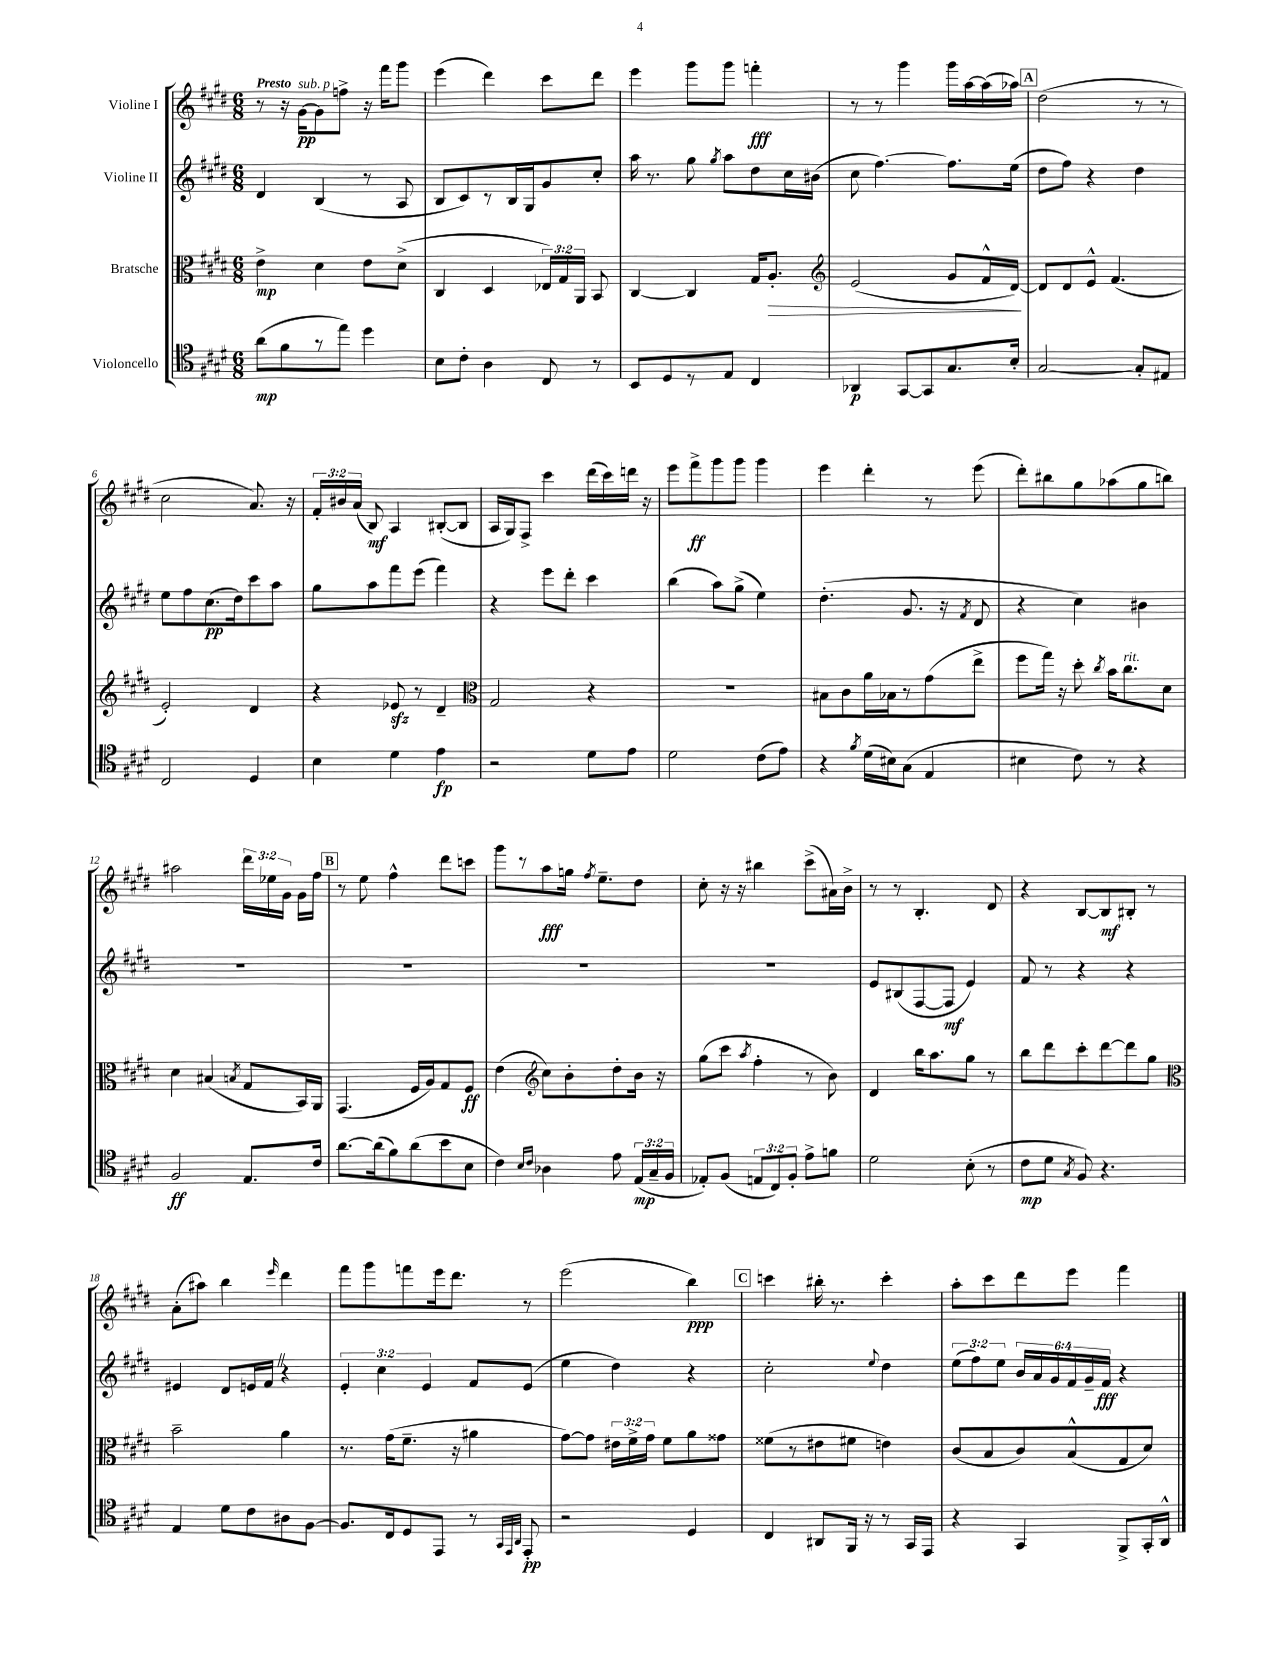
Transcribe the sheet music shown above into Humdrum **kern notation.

**kern	**kern	**kern	**kern
*staff4	*staff3	*staff2	*staff1
*clefC4	*clefC3	*clefG2	*clefG2
*k[f#c#g#d#]	*k[f#c#g#d#]	*k[f#c#g#d#]	*k[f#c#g#d#]
*M6/8	*M6/8	*M6/8	*M6/8
(8a	4e^	4d#	8r
8f#	.	.	16r
.	.	.	[16g#
8r	4d#	(4B	8g#]
8ee)	.	.	8ff^
4dd#	8e	8r	16r
.	.	.	16fff#
.	(8d#^	8A	8ggg#
=	=	=	=
8B	4C#	8B	(4eee
8c#'	.	8c#)	.
4A	4D#	8r	4ddd#)
.	.	16B	.
.	.	16G#	.
8C#	24E-)	8g#	8ccc#
.	24G#	.	.
.	24AA	.	.
8r	8BB	8cc#'	8ddd#
=	=	=	=
8BB	[4C#	16aa	4eee
.	.	8.r	.
8D#	.	.	.
8r	4C#]	8gg#	8ggg#
.	.	8qgg#	.
8E	.	8aa	8ggg#
4C#	16G#	8dd#	4fff'
.	8.A'	.	.
.	.	16cc#	.
.	.	(16b#	.
=	=	=	=
*	*clefG2	*	*
4AA-	(2e	8cc#	8r
.	.	[4.ff#)	8r
[8GG#	.	.	4ggg#
8GG#]	.	.	.
8.G#	8g#	8.ff#]	16ggg#
.	.	.	[16aa
.	16f#^^	.	(16aa]
16B'	[16d#)	(16ee	16aa-)
=	=	=	=
[2G#	8d#]	8dd#	(2dd#
.	8d#	8ff#)	.
.	8e^^	4r	.
.	(4.f#	.	.
8G#']	.	4dd#	8r
8E#	.	.	8r
=	=	=	=
2C#	2e')	8ee	2cc#
.	.	8ff#	.
.	.	(8.cc#	.
.	.	16dd#)	.
4D#	4d#	8ccc#	8.a)
.	.	8aa	.
.	.	.	16r
=	=	=	=
4B	4r	8gg#	24f#'
.	.	.	24b#
.	.	.	(24a
.	.	8aa	8B)
4d#	8e-	8fff#	4A
.	8r	(8eee	.
4e	4d#~	4fff#)	([8B#'
.	.	.	8B#]
=	=	=	=
*	*clefC3	*	*
2r	2G#	4r	16A
.	.	.	16G#)
.	.	.	8F#^
.	.	8eee	4ccc#
.	.	8ddd#'	.
8d#	4r	4ccc#	(16ddd#
.	.	.	16ccc#)
8e	.	.	16ddd
.	.	.	16r
=	=	=	=
2d#	2.r	(4bb	8eee
.	.	.	8fff#^
.	.	8aa)	8ggg#
.	.	(8gg#^	8ggg#
(8c#	.	4ee)	4ggg#
8e)	.	.	.
=	=	=	=
4r	8B#	(4.dd#'	4eee
.	8c#	.	.
8qf#	.	.	.
(16d#	16a	.	4ddd#'
16B#)	16B-	.	.
(8G#	8r	8.g#	.
4E	(8g#	.	8r
.	.	16r	.
.	.	8qf#	.
.	8ee^	8d#	(8eee
=	=	=	=
4B#	8ff#	4r	8ddd#')
.	16gg#)	.	8bb#
.	16r	.	.
8c#)	8dd#'	4cc#)	8gg#
.	8qcc#	.	.
8r	16b	.	(8aa-
.	8.cc#	.	.
4r	.	4b#	8gg#
.	8d#	.	8bb)
=	=	=	=
2F#	4d#	2.r	2aa#
.	(4B#	.	.
.	8qB	.	.
8.E	8G#	.	24ddd#
.	.	.	24ee-
.	.	.	24g#
.	16BB)	.	16g#
16c#	16AA	.	16ff#
=	=	=	=
[8.a	(4.GG#	2.r	8r
.	.	.	8ee
(16a]	.	.	.
8f#)	.	.	4ff#^^
(8a	16F#	.	.
.	16A)	.	.
8b	8G#	.	8ddd#
8B	8F#	.	8ccc
=	=	=	=
4c#)	(4e	2.r	8ggg#
.	.	.	8r
*	*clefG2	*	*
16qqB	.	.	.
16qqc#	.	.	.
4A-	8cc#)	.	8aa
.	8b'	.	16gg
.	.	.	8qff#
.	.	.	8.ee~
8e	8dd#'	.	.
(24E	16b	.	8dd#
24G#~	.	.	.
.	16r	.	.
24F#	.	.	.
=	=	=	=
8E-')	(8gg#	2.r	8cc#'
(8F#	8ccc#	.	16r
.	.	.	16r
.	8qaa	.	.
12E	4ff#'	.	4bb#
12C#)	.	.	.
12F#'	.	.	.
8e^	8r	.	(8ccc#^
8f	8b)	.	16a#)
.	.	.	16b^
=	=	=	=
2d#	4d#	8e	8r
.	.	(8B#	8r
.	16bb	[8F#	4.B'
.	8.aa	.	.
.	.	8F#]	.
(8B'	8gg#	4e)	.
8r	8r	.	8d#
=	=	=	=
8c#	8bb	8f#	4r
8d#	8ddd#	8r	.
8qG#	.	.	.
8F#)	8ccc#'	4r	[8B
4.r	[8ddd#	.	8B]
.	8ddd#]	4r	8B#'
.	8gg#	.	8r
=	=	=	=
*	*clefC3	*	*
4E	2b~	4e#	(8a'
.	.	.	8aa#)
8d#	.	8d#	4bb
8c#	.	16e	.
.	.	16f#	.
.	.	.	16qqeee
8A#	4a	4r	4ddd#
[8F#	.	.	.
=	=	=	=
8.F#]	8.r	6e'	8fff#
.	.	.	8ggg#
.	.	6cc#	.
16C#	(16g#	.	.
8D#	8.f#~	.	8fff
.	.	6e	.
8EE	.	.	16eee
.	16r	.	8.ddd#
8r	4a#	8f#	.
32qqGG#	.	.	.
32qqEE	.	.	.
32qqAA	.	.	.
8EE'	.	(8e	8r
=	=	=	=
2r	[8g#)	4ee	(2eee
.	8g#]	.	.
.	24e#	4dd#)	.
.	24f#^	.	.
.	24g#	.	.
.	8f#	.	.
4D#	8a	4r	4bb)
.	8g##	.	.
=	=	=	=
4C#	(8f##	2cc#'	4ccc
.	8r	.	.
8AA#	8e#	.	16bb#'
.	.	.	8.r
16FF#	8f#	.	.
16r	.	.	.
.	.	8qqee	.
8r	4e)	4dd#	4ccc'
16GG#	.	.	.
16EE	.	.	.
=	=	=	=
4r	(8c#	(12ee	8aa'
.	.	12ff#)	.
.	8B	.	8ccc#
.	.	12ee	.
4GG#	8c#)	24b	8ddd#
.	.	24a	.
.	.	24g#	.
.	(8B^^	24f#	8eee
.	.	24g#~	.
.	.	24f#	.
8FF#^	8G#	4r	4fff#
16GG#'	8d#)	.	.
16AA^^	.	.	.
==	==	==	==
*-	*-	*-	*-
